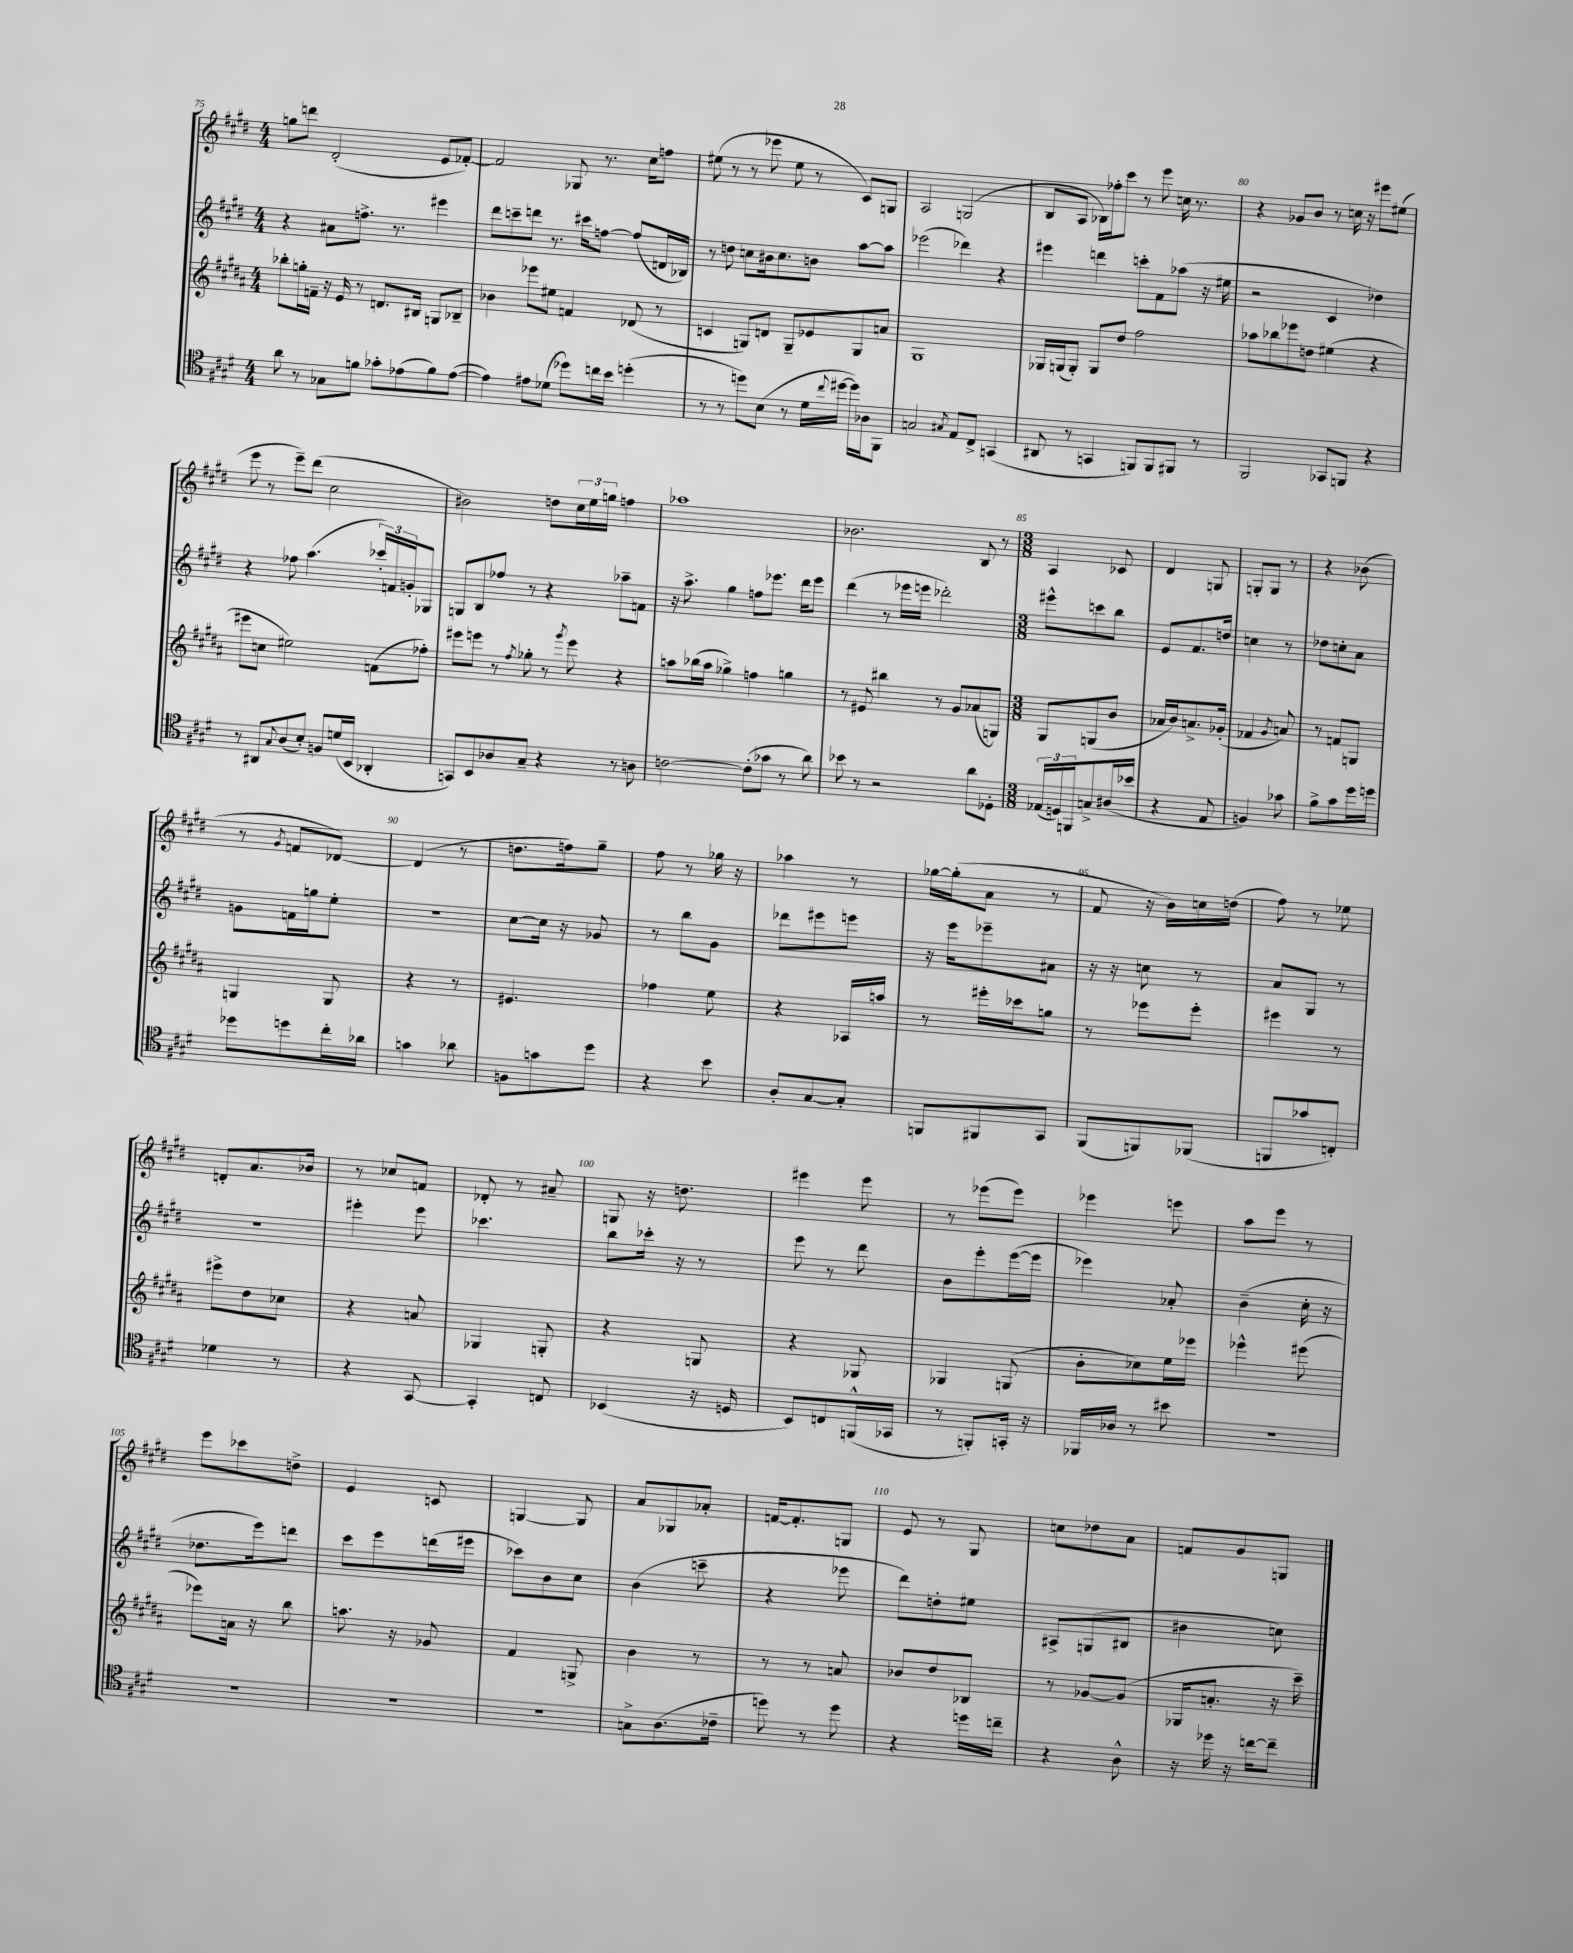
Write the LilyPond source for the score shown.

<<
\new StaffGroup <<
\new Staff = "s0" {
    \clef treble \key e \major \numericTimeSignature \time 4/4
    g''8 d'''8 dis'2-.( e'8 fes'8~-.) |
    fes'2 ges8 r8. cis''16 f''8 |
    eis''8( r8 r8 ees'''8 eis''8 r8 cis'8) g8 |
    a2 g2( |
    b8 a8 bes16) fes''16-. cis'''8 r8 e'''8 c''16 r8. |
    r4 ges'8 b'8 r8 c''16 r16 eis'''8 eis''8( |
    e'''8 r8 e'''8--) dis'''8( cis''2 |
    bis'2) d''8 \tuplet 3/2 { cis''16 e''16 g''16 } f''4 |
    aes''1 |
    bes'2. b8 r8 |
    \numericTimeSignature \time 3/8 a4 ces'8 |
    dis'4 g8 |
    g8-. g8 r8 |
    r4 bes'8( |
    r8 \acciaccatura { gis'8 } f'8 des'8~) |
    des'4( r8 |
    d''8. f''16) gis''8-- |
    fis''8 r8 ges''16 r16 |
    aes''4 r8 |
    ges''16~ ges''16-.( a'8 r8 |
    fis'8 r16 b'16) c''16 d''16( |
    fis''8) r8 ees''8 |
    d'8-. a'8. bes'16 |
    r8 ces''8 f'8 |
    des'8-. r8 ais'8-- |
    g8 r16 d''8. |
    eis'''4 eis'''8 |
    r8 ees'''8( ees'''8) |
    ees'''4 e'''8 |
    a''8 e'''8 r8 |
    e'''8 ces'''8 d''8-> |
    e'4 c'8 |
    g4~ g8 |
    a'8 ges8 aes'8-. |
    f'16~ f'8.-. g8 |
    e'8 r8 gis8 |
    c''8 des''8 a'8 |
    f'8 gis'8 g8 \bar "|." |
}
\new Staff = "s1" {
    \clef treble \key e \major \numericTimeSignature \time 4/4
    r4 ais'8 f''8.-> r8. eis'''4 |
    dis'''8 c'''8-- d'''8 r8. cis'''16 f''8~ f''8( d'16 bes16) |
    r8 d''8 c''8 bis'16 c''8. b'8 a''8~ a''8 |
    ees'''2( des'''4) r4 |
    eis'''4 d'''4 c'''8-. fis'8 aes''8( r16 eis''16 |
    r2 cis'4 des''4) |
    r4 fes''8 a''4.( \tuplet 3/2 { ces'''16-.) f'16 g'16-. } ges8 |
    g8 b8 fes''8 r8 r4 aes''8-- f'8 |
    r16 a''8.-> gis''4 f''8 ees'''8. dis'''16 ees'''8 |
    dis'''4( r8 ees'''16 e'''16 des'''2-.) |
    \numericTimeSignature \time 3/8 eis'''8-^ c'''8 b''8 |
    e'8 fis'8. d''16 |
    c''4 r8 |
    des''8 c''8-. a'8 |
    g'8 f'16 g''16 e''8-. |
    R4. |
    cis''8~ cis''16 r16 ges'8 |
    r8 b''8 gis'8 |
    des'''8 eis'''8 e'''8 |
    r16 e'''16 ees'''8-- ais'8 |
    r16 r16 c''8 r8 |
    a'8 gis8 r8 |
    R4. |
    eis'''4-. eis'''8 |
    ces'''4. |
    b''8 ces'''16-. r16 r8 |
    e'''8 r8 dis'''8 |
    b'8 e'''8-. e'''16~( e'''16 |
    ees'''4) aes'8-. |
    b'4--( cis''16-. r16 |
    des''8. e'''16) d'''8 |
    cis'''8 e'''8 d'''16( eis'''16 |
    ces'''8) b'8 cis''8 |
    b'4( c'''8-- |
    r4 ees'''8 |
    dis'''8) d''8-. eis''8 |
    ais8-> g8( bis8 |
    bis'4 c''8) \bar "|." |
}
\new Staff = "s2" {
    \clef treble \key b \major \numericTimeSignature \time 4/4
    bes''8-. g''16-. f'16-- r16 e'16 r8 d'8. bis16 g8 bes8-- |
    bes'4 ees'''8 eis''8 f'4 des'8( r8 |
    c'4 g8) d'8 g8-- ees'8 g8 a'8 |
    gis1 |
    ges16 g16( g8-.) g8 dis''8 fis''2 |
    aes''8 bes''8 ees'''8 d''8 eis''4( r4 |
    eis'''8 c''8 eis''2) f'8( fes''8-.) |
    eis'''8 e'''8 r8 \acciaccatura { fis''8 } ges''8-. r8 \acciaccatura { gis'''8 } e'''8 r4 |
    a''8 bes''16( a''16 ges''4->) f''4 g''4 |
    r8 eis'8 bis''4 r8 gis'8 aes'8( g8) |
    \numericTimeSignature \time 3/8 gis8 g8( b'8 |
    aes'16 b'16) a'8.-> ges'16-.( |
    fes'4 \acciaccatura { gis'8 } a'8) |
    r8 f'8 g8 |
    g4 g8 |
    r4 r8 |
    eis'4. |
    fes''4 e''8 |
    r4 aes16 a''16 |
    r8 eis'''16-. ces'''16 g''8 |
    r8 ees'''8 ees'''8-. |
    eis'''4 r8 |
    eis'''8-> dis''8 ces''8 |
    r4 a'8 |
    ges4 g8-. |
    r4 g8 |
    r4 ges8 |
    ges4 g8( |
    b'8-. ces''8) e''16 ees'''16 |
    ees'''4-^ eis'''8( |
    ees'''8) a'16 r16 b''8 |
    a''8. r16 ges'8 |
    fis'4 g8-> |
    b'4 r8 |
    r8 r8 a'8 |
    bes'8 dis''8 bes8 |
    r8 ges'8~ ges'8( |
    ges16 a'8.-. r16 cis'''16--) \bar "|." |
}
\new Staff = "s3" {
    \clef tenor \key e \major \numericTimeSignature \time 4/4
    a'8 r8 ges8 f'8 ges'8-. ees'8( f'8) ees'8~( |
    ees'4) eis'8 des'8( des''8) c''16 b'16 d''4-.( |
    r8 r8 d''8) b8( r8 dis'16 \appoggiatura { cis''8 } dis''16~ dis''16) aes16 fis,8 |
    g2 \acciaccatura { gis8 } e8 cis8-> g,4( |
    ais,8 r8 g,4 f,8) f,8 fis,8 r8 |
    fis,2 ges,8 f,8 r4 |
    r8 ais,8 \appoggiatura { gis8 } a8( b8-.) f8 d'16( b,16 aes,4-. |
    g,8) b,8 aes8 gis8-- r4 r8 a8 |
    c'2~ c'8-.( ges'8 r8 a'8) |
    bes'8 r8 r2 a'8 des8-. |
    \numericTimeSignature \time 3/8 \tuplet 3/2 { ees16( d16) f,16 } g8-> ais16( bes'16 |
    r4 e8 |
    f4) ges'8 |
    fis'8-> gis'8 dis''16 d''16 |
    des''8 d''8 cis''16-. aes'16 |
    g'4 aes'8 |
    f8 g'8 dis''8 |
    r4 b'8 |
    a8-. gis8~ gis8-. |
    f,8 fis,8 gis,8 |
    fis,8( f,8) fes,8( |
    f,8 ges'8 c8-.) |
    des'4 r8 |
    r4 gis,8~ |
    gis,4-. c8 |
    bes,4( r16 d16 |
    b,8) c8 f,16-^( ges,16 |
    r8 f,8-.) g,16-. r16 |
    fes,16 aes16 r8 bis'8 |
    R4. |
    R4. |
    R4. |
    R4. |
    g8-> a8.( ces'16-- |
    d''8) r8 d''8 |
    r4 d''16 c''16-- |
    r4 a8-^ |
    r16 des''16 r16 c''16~ c''8-- \bar "|." |
}
>>
>>
\layout { \context { \Score currentBarNumber = #75 \override BarNumber.break-visibility = ##(#f #t #t) barNumberVisibility = #(every-nth-bar-number-visible 5) } }
